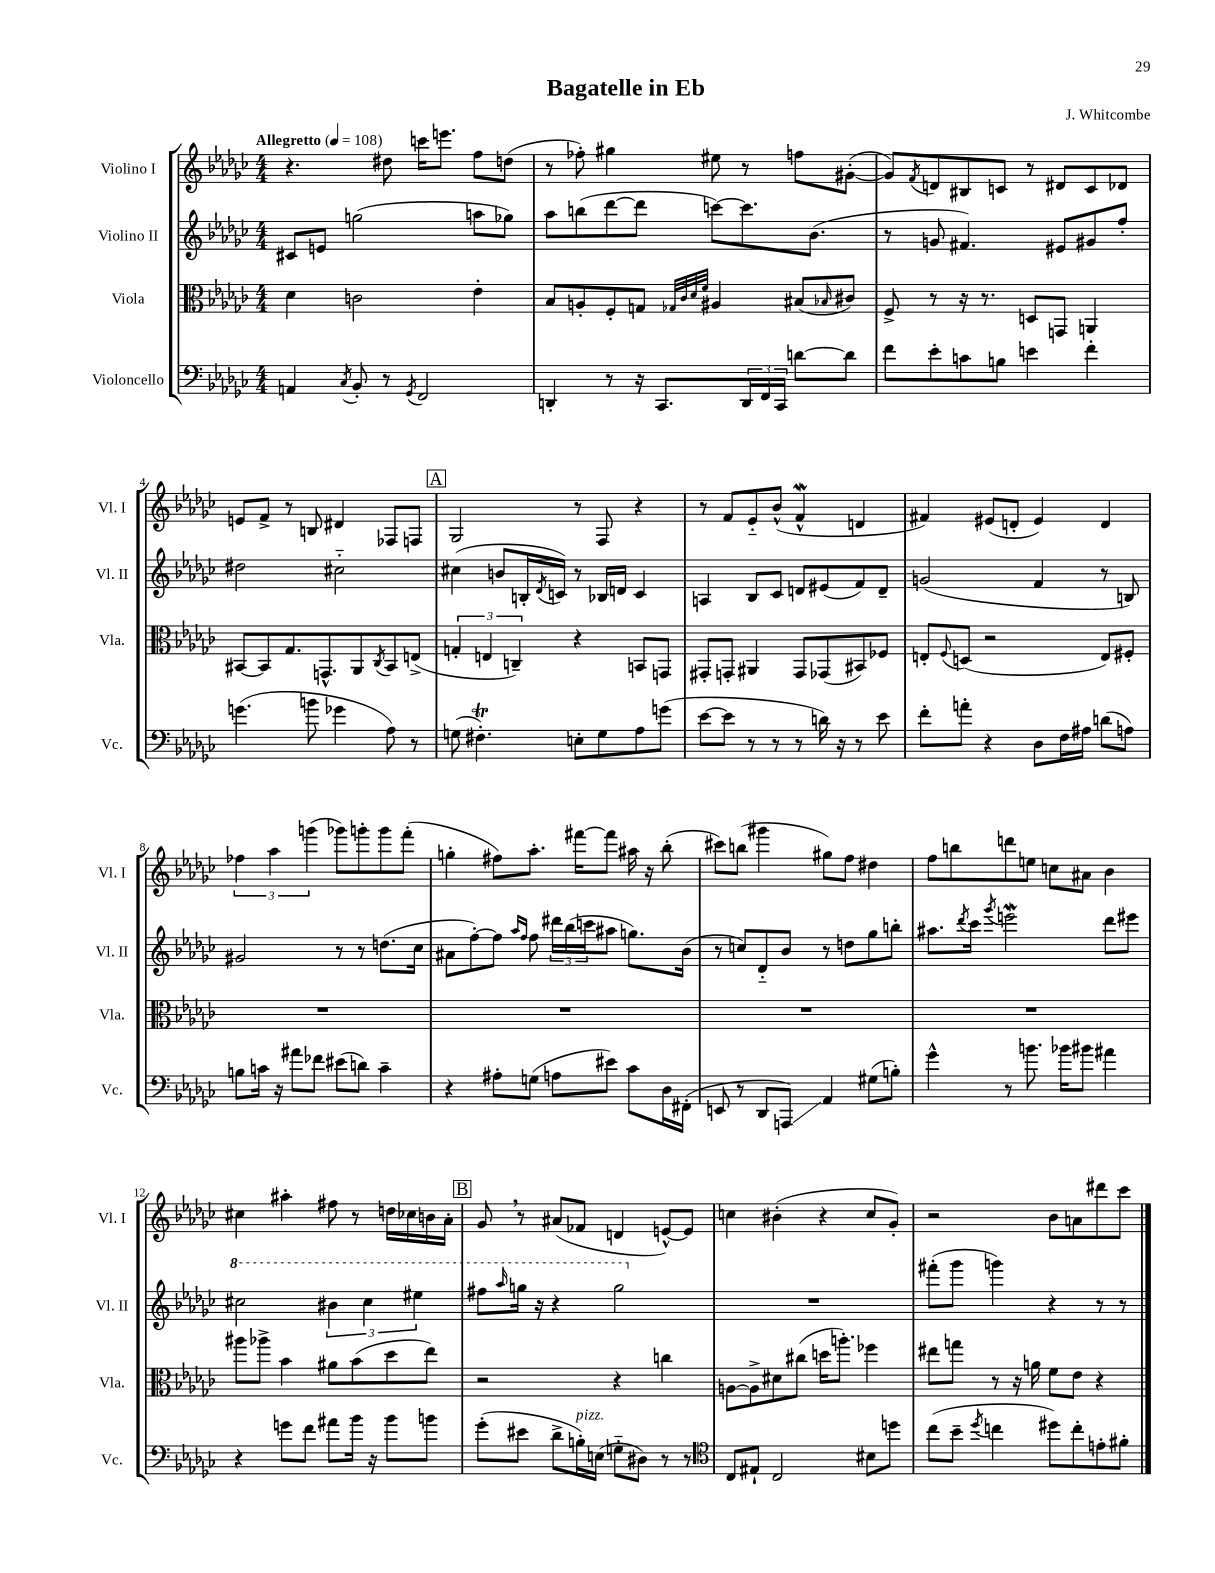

**kern	**kern	**kern	**kern
*staff4	*staff3	*staff2	*staff1
*clefF4	*clefC3	*clefG2	*clefG2
*k[b-e-a-d-g-c-]	*k[b-e-a-d-g-c-]	*k[b-e-a-d-g-c-]	*k[b-e-a-d-g-c-]
*M4/4	*M4/4	*M4/4	*M4/4
*MM108	*MM108	*MM108	*MM108
4AA	4d-	8c#	4.r
.	.	8e	.
8qC-	.	.	.
8BB-'	2c	(2gg	.
8r	.	.	8dd#
8qGG-	.	.	.
2FF	.	.	16ccc
.	.	.	8.eee
.	4e-'	8aa	8ff
.	.	8gg-)	(8dd
=	=	=	=
4DD'	8B-	8aa-	8r
.	8A'	(8bb	8ff-')
8r	8F'	[8ddd-	4gg#
16r	8G	8ddd-]	.
8.CC-	.	.	.
.	32qqG-	.	.
.	32qqc-	.	.
.	32qqd-	.	.
.	32qqf	.	.
.	4A#	[8ccc)	8ee#
24DD	.	8.ccc]	8r
24FF	.	.	.
24CC-	.	.	.
[8d	(8B#	.	8ff
.	.	(8.b-	.
.	16qqB-	.	.
8d]	8c#)	.	([8g#'
=	=	=	=
8f	8F^	8r	8g#])
.	.	.	8qf
8e-'	8r	8g	8d
8c	16r	4.f#)	8B#
.	8.r	.	.
8B	.	.	8c
4e	8D	.	8r
.	8GG	8e#	8d#
4f'	4AA	8g#	8c
.	.	8ff'	8d-
=	=	=	=
(4.g	[8BB#	2dd#	8e
.	8BB#]	.	8f^
.	8.G-	.	8r
8b	.	.	8B
.	8.GG^^	.	.
4g-	.	2cc#'~	4d#
.	8AA-	.	.
.	8qC-	.	.
8A-)	8BB#	.	8F-
8r	(8E^	.	8F
=	=	=	=
(8G	6G'	(4cc#	2G-
4.F#')	.	.	.
.	6E	.	.
.	.	8b	.
.	6C~)	.	.
.	.	16B'	.
.	.	8qd-	.
.	.	16c)	.
8E'	4r	8r	8r
8G	.	16B-	8F
.	.	16d	.
8A-	8BB	4c	4r
(8g	8GG	.	.
=	=	=	=
[8e-	8GG#'	4A	8r
8e-]	8GG'	.	8f
8r	4AA#	8B-	8e-'~
8r	.	8c-	(8b-^^
8r	8GG	8d	4f^^
16d)	(8GG-	(8e#	.
16r	.	.	.
8r	8BB#)	8f)	4d
8e-	8F-	8d~	.
=	=	=	=
8f'	8E'	(2g	4f#)
.	8qqF	.	.
8a'	(8D	.	.
4r	2r	.	(8e#
.	.	.	8d'
8D-	.	4f	4e#)
16F	.	.	.
16A#	.	.	.
(8d	8E)	8r	4d
8A)	8F#'	8B)	.
=	=	=	=
8B	1r	2g#	6ff-
16c	.	.	.
.	.	.	6aa-
16r	.	.	.
8a#	.	.	.
.	.	.	(6ggg
8f-	.	.	.
(8e#	.	8r	8ggg-)
8d)	.	8r	8ggg'
4c~	.	(8.dd	8ggg
.	.	.	(8fff'
.	.	16cc-	.
=	=	=	=
4r	1r	8a#	4gg'
.	.	[8ff')	.
8A#'	.	8ff]	8ff#)
.	.	16qqaa-	.
.	.	16qqff	.
(8G	.	8ff	8.aa-'
8A	.	24ddd#	.
.	.	(24bb-	.
.	.	.	[16fff#
.	.	24ccc	.
8e#)	.	8aa#	8fff#]
8c-	.	8.gg)	16aa#
.	.	.	16r
16D-	.	.	(8bb-'
(16FF#'	.	(16b-	.
=	=	=	=
8EE	1r	8r	8ccc#)
8r	.	8cc)	(8bb
8DD-	.	8d-'~	4ggg#
8AAA)	.	8b-	.
4AA-	.	8r	8gg#)
.	.	8dd	8ff
(8G#	.	8gg-	4dd#
8B')	.	8bb'	.
=	=	=	=
4g-^^	1r	8.aa#	8ff
.	.	.	8bb
.	.	8qddd-	.
.	.	16ccc-	.
.	.	8qggg-	.
8r	.	2eee	8ddd
8.b	.	.	8ee
.	.	.	8cc
16b-	.	.	.
8b#	.	.	8a#
4a#	.	8ddd-	4b-
.	.	8eee#	.
=	=	=	=
4r	8aa#	2ccc#	4cc#
.	8aa-^	.	.
8g	4b-	.	4aa#'
8f	.	.	.
8a#	8a#	6bb#	8ff#
16b-	(8b-	.	8r
.	.	6ccc#	.
16r	.	.	.
8b-	8dd-	.	16dd
.	.	.	16cc-
.	.	6eee#	.
8b	8ee-)	.	16b
.	.	.	16a-'
=	=	=	=
(8g-'	2r	8fff#	8g-
.	.	16qqaaa-	.
8e#	.	16ggg	8r
.	.	16r	.
8d-^	.	4r	(8a#
16B')	.	.	8f-
(16E	.	.	.
8G'~	4r	2ggg	4d
8D#)	.	.	.
8r	4cc	.	[8e^^)
8r	.	.	8e]
=	=	=	=
*clefC4	*	*	*
8C-	[8A	1r	4cc
8E#`	8A^]	.	.
2C-	8d#	.	(4b#'
.	(8cc#	.	.
.	16dd	.	4r
.	8.aa')	.	.
8B#	4ff-	.	8cc
8dd	.	.	8g-')
=	=	=	=
(8cc-	8ee#	(8fff#'	2r
8b-~	8gg	8ggg-	.
8qdd-	.	.	.
4cc	8r	4ggg)	.
.	16r	.	.
.	16a	.	.
8dd#)	8f	4r	8b-
8cc'	8e-	.	8a
8e'	4r	8r	8ddd#
8f#'	.	8r	8ccc-
==	==	==	==
*-	*-	*-	*-
